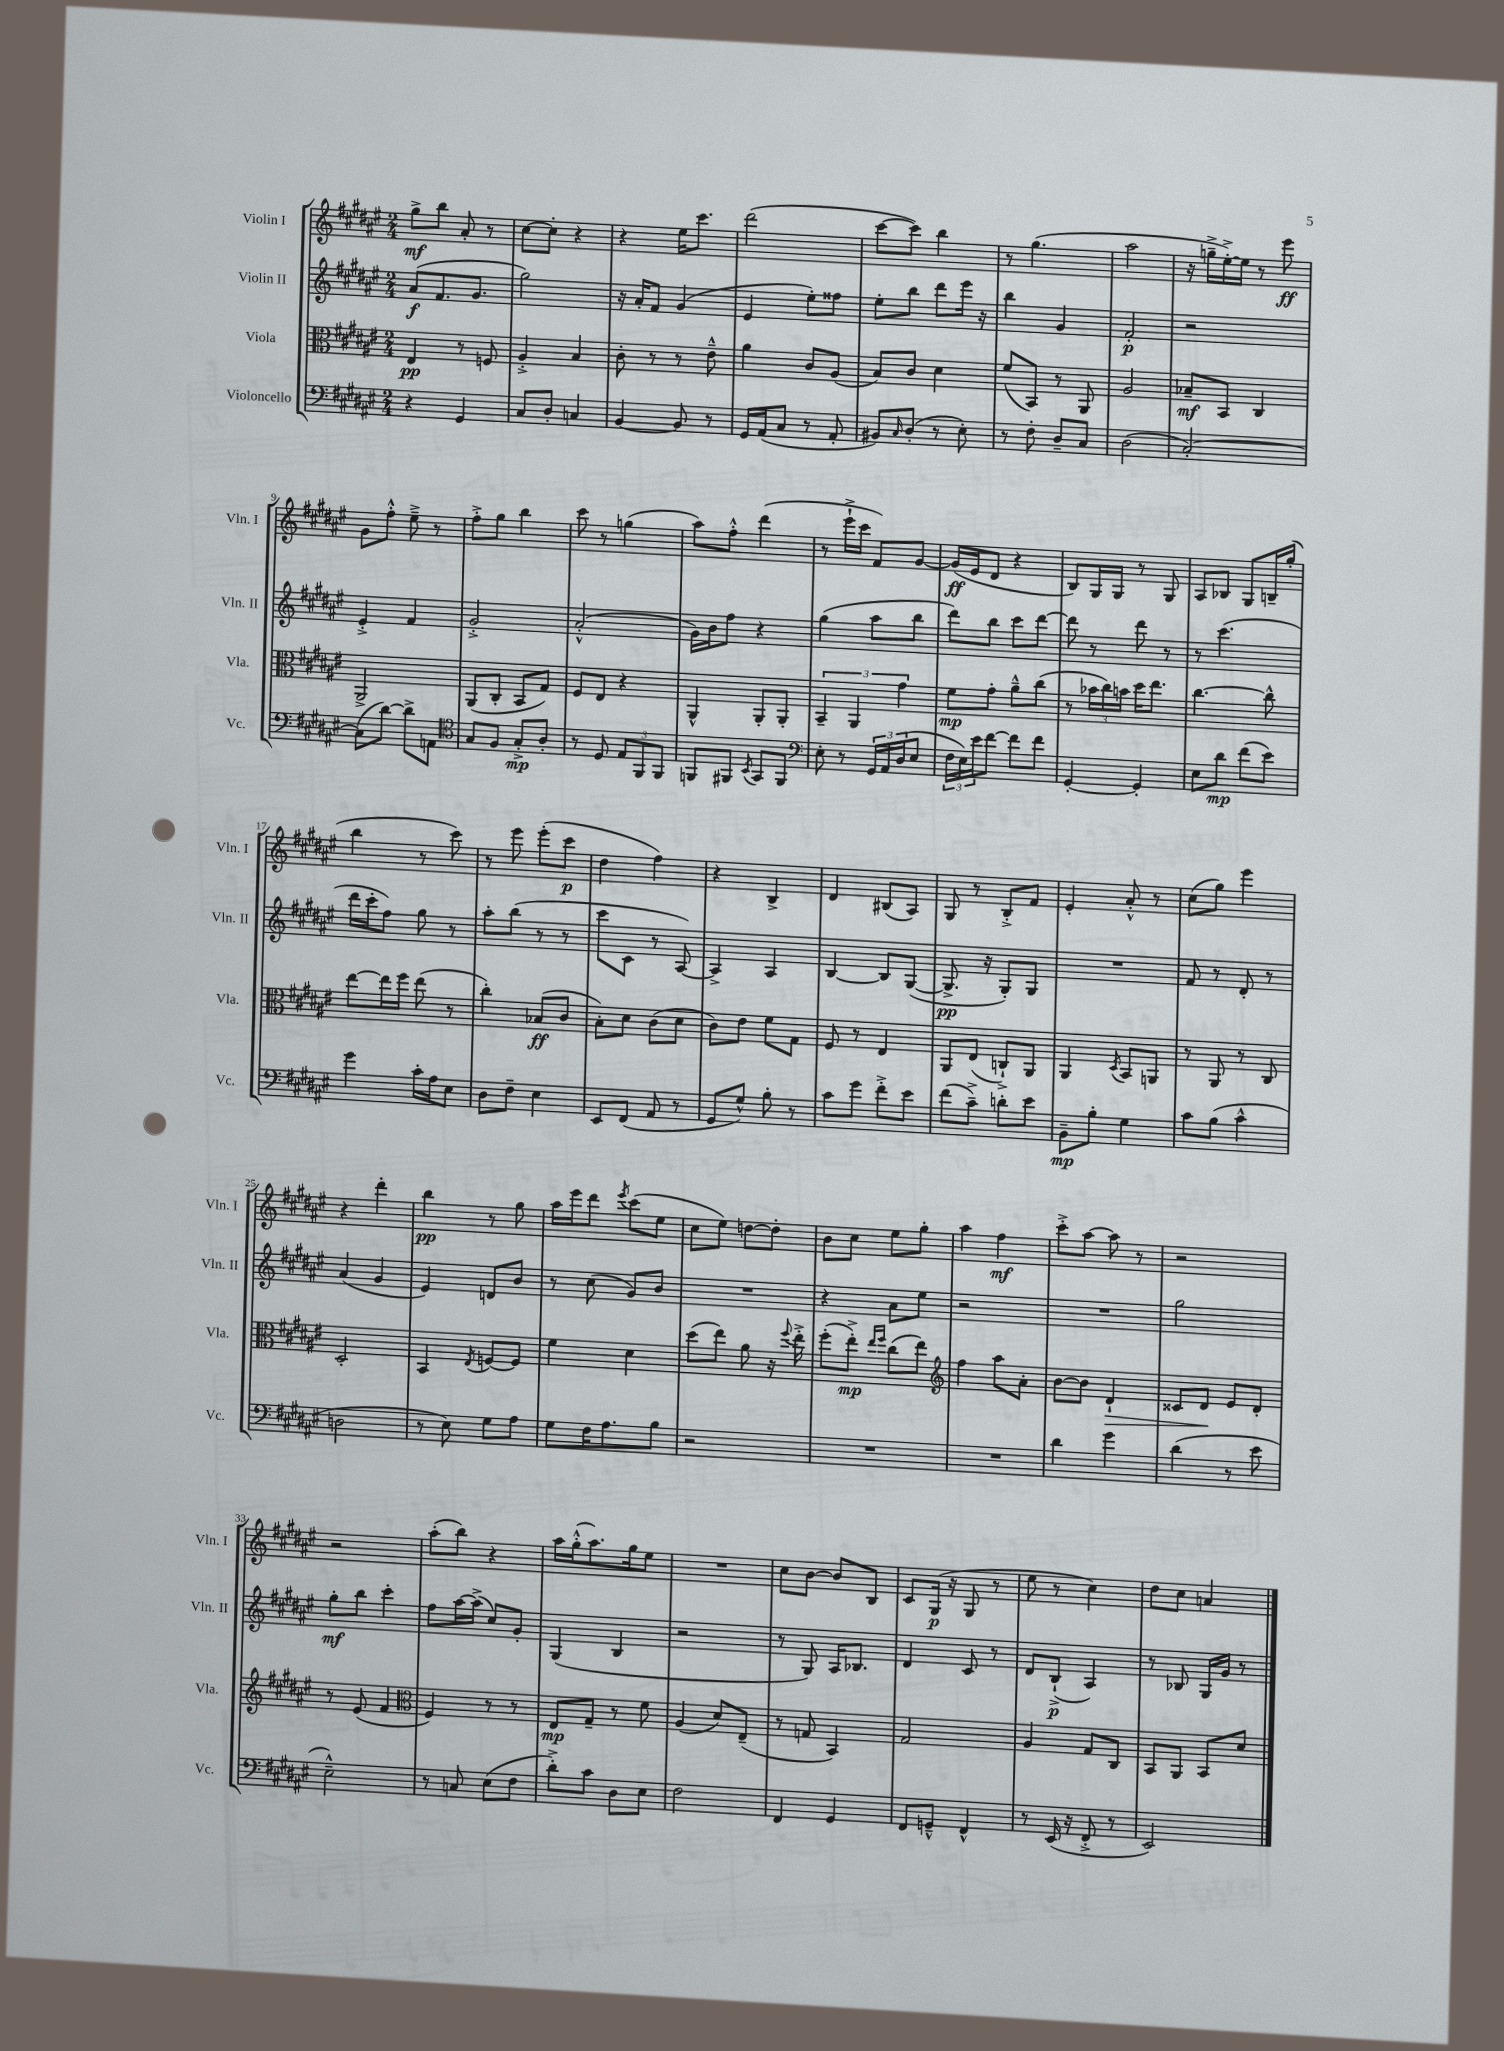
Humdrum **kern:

**kern	**kern	**kern	**kern
*staff4	*staff3	*staff2	*staff1
*clefF4	*clefC3	*clefG2	*clefG2
*k[f#c#g#d#a#e#]	*k[f#c#g#d#a#e#]	*k[f#c#g#d#a#e#]	*k[f#c#g#d#a#e#]
*M2/4	*M2/4	*M2/4	*M2/4
4r	4E#/	(8a#/L	8gg#^\L
.	.	8.f#/	8bb\J
4GG#/	8r	.	8a#'/
.	.	8.g#/J	.
.	8F/	.	8r
=	=	=	=
8C#/L	4A#'^/	2gg#\)	[8cc#\L
8D#'/J	.	.	8cc#'\]J
4C/	4B/	.	4r
=	=	=	=
[4BB/	8c#'\	16r	4r
.	.	16a#'/LK	.
.	8r	8f#/J	.
8BB/]	8r	(4g#/	16ee#\LK
.	.	.	8.ccc#\J
8r	8e#~^^\	.	.
=	=	=	=
16GG#/LL	4a#\	4e#/	(2ddd#\
(16AA#/J	.	.	.
8C#/J	.	.	.
8r	8c#/L	8ee#'\L)	.
8AA#'/	(8A#/J	8ff##\J	.
=	=	=	=
8BB#/L)	8B/L)	8ee#'\L	[8ccc#\L
16qqC#/	.	.	.
(8D#'/J	8c#/J	8bb\J	8ccc#\]J)
8r	4d#\	8ddd#\L	4bb\
8E#'\)	.	16eee#\Jk	.
.	.	16r	.
=	=	=	=
8r	(8f#/L	4bb\	8r
8F#'\	8BB/J)	.	(4.gg#\
8D#~/L	8r	4g#/	.
8C#/J	8AA#/	.	.
=	=	=	=
(2D#\	2A#/	2f#'/	2aa#\
=	=	=	=
[2C#'/)	8B-~/L	2r	16r
.	.	.	16gg~^\LL
.	8BB/J	.	[16ee#'^\)
.	.	.	16ee#\]JJ
.	4C#/	.	8r
.	.	.	8eee#\
=	=	=	=
(8C#\]L	2AA#^/	4e#'^/	8g#\L
[8d#\J)	.	.	8ff#'^^\J
8d#^\]L	.	4f#/	8ee#~^\
8AA\J	.	.	8r
=	=	=	=
*clefC4	*	*	*
8G#/L	(8AA#/L	2g#'^/	8ff#'^\L
8F#/J	8C#'/J	.	8gg#\J
8G#'^/L	8BB/L	.	4bb\
8A#'/J	8G#/J)	.	.
=	=	=	=
8r	8F#/L	(2a#'^^/	8ccc#\
8D#/	8E#/J	.	8r
12E#/L	4r	.	(4gg\
12FF#/	.	.	.
12FF#/J	.	.	.
=	=	=	=
8FF/L	4AA#^^/	16g#\LL)	8aa#\L)
.	.	16b\J	.
8FF#/J	.	8ff#\J	8ff#'^^\J
8qBB/	.	.	.
8GG#/L	8AA#'/L	4r	(4ddd#\
8FF#/J	8AA#'/J	.	.
=	=	=	=
*clefF4	*	*	*
8E#'\	6BB~/	(4gg#\	8r
8r	.	.	16eee#`^\LL
.	6AA#/	.	.
.	.	.	16ccc#\JJ
24GG#/LL	.	8aa#\L	8f#/L)
24AA#/	.	.	.
(24D#/J	6g#\	.	.
8E#/J	.	8bb\J	[8g#/J
=	=	=	=
24F#\LL	8f#\L	8ddd#\L)	(16g#/]LL
24E#\)	.	.	.
.	.	.	16e#/J
24e#\J	.	.	.
[8f#\J	8g#'\J	8bb\J	8d#/J
8f#\]L	8a#~^^\L	8ccc#\L	4r
8f#\J	(8cc#\J	[8ddd#\J	.
=	=	=	=
[4GG#'/	8r	8ddd#\]	8B/L)
.	24b-\LL	8r	16G#/L
.	24cc#\)	.	.
.	.	.	16G#/JJ
.	24b\JJ	.	.
4GG#'/]	16dd#\LK	8ddd#\	8r
.	8.ee#\J	.	.
.	.	8r	8G#/
=	=	=	=
8E#\L	[4.cc#\	8r	8A#/L
8d#\J	.	(4.ccc#\	8B-/J
(8f#\L	.	.	8G#/L
8e#\J)	8cc#^^\]	.	16B~/L
.	.	.	(16gg#'/JJ
=	=	=	=
4g#\	[8ee#\L	16ddd#\LL	4bb\
.	.	16ccc#'\J	.
.	16ee#\]L	8ff#\J)	.
.	16ff#\JJ	.	.
16c#'\LL	(8ee#\	8gg#\	8r
16A#\J	.	.	.
8E#\J	8r	8r	8ccc#\)
=	=	=	=
8D#\L	4cc#'\)	8aa#'\L	8r
8F#~\J	.	(8bb\J	8eee#\
4E#\	(8B-/L	8r	(8eee#'\L
.	8c#/J	8r	8ccc#\J
=	=	=	=
8EE#/L	8B'\L)	8ccc#\L	4dd#\
(8FF#/J	8d#\J	8c#\J	.
8AA#/	(8c#\L	8r	4ff#\)
8r	8d#\J	[8A#/)	.
=	=	=	=
8GG#/L	8c#\L)	4A#^/]	4r
8G#^^/J)	8e#\J	.	.
8B'\	8f#\L	4A#/	4B^/
8r	8G#\J	.	.
=	=	=	=
8c#\L	8F#/	[4B/	4d#/
8g#\J	8r	.	.
8f#'^\L	4E#/	8B/]L	(8B#/L
8e#\J	.	([8G#/J	8A#/J)
=	=	=	=
(8f#\L	8AA#/L	8.G#^/]	8G#/
8c#~^\J)	(8E#/J	.	8r
.	.	16r	.
8d'\L	8C`^/L)	8G#'/L)	8B'^/L
8e#\J	8AA#/J	8G#/J	8f#/J
=	=	=	=
8BB~\L	4AA#/	2r	4e#'/
8B'\J	.	.	.
.	8qD#/	.	.
4G#\	8BB/L	.	8a#'^^/
.	8AA/J	.	8r
=	=	=	=
8c#\L	8r	8f#/	(8cc#\L
(8B\J	8AA#/	8r	8gg#\J)
4c#^^\	8r	8d#'/	4eee#\
.	8C#/	8r	.
=	=	=	=
2D\	2D#'/	(4a#/	4r
.	.	4g#/	4ddd#'\
=	=	=	=
8r	4BB/	4e#/)	4bb\
8E#\)	.	.	.
.	8qE#/	.	.
8G#\L	[8F/L	8d/L	8r
8A#\J	8F/]J	8b/J	8gg#\
=	=	=	=
8G#\L	4f#\	8r	16aa#\LL
.	.	.	16eee#\J
16F#\K	.	(8cc#\	8ddd#\J
8.A#\	.	.	.
.	.	.	8qeee#/
.	4d#\	8g#/L)	(8ccc#\L
8B\J	.	8b/J	8ee#\J
=	=	=	=
2r	(8dd#\L	2r	8cc#\L
.	8ee#\J)	.	8ee#\J)
.	8a#\	.	[8dd\L
.	16r	.	8dd'\]J
.	8qqff#/	.	.
.	16ee#'^\	.	.
=	=	=	=
2r	(8ff#'\L	4r	8b\L
.	8ee#'^\J)	.	8cc#\J
.	16qqee#/LL	.	.
.	16qqff#/JJ	.	.
.	(8cc#\L	8a#\L	8ee#\L
.	8ee#\J)	8ee#\J	8gg#'\J
=	=	=	=
*	*clefG2	*	*
2r	4ff#\	2r	4aa#\
.	8aa#\L	.	4ff#\
.	8a#'\J	.	.
=	=	=	=
4d#\	[8b\L	2r	8ccc#'^\L
.	8b\]J	.	[8aa#\J
4g#\	4d#`/	.	8aa#\]
.	.	.	8r
=	=	=	=
(4d#\	8c##/L	2gg#\	2r
.	8d#/J	.	.
8r	8e#/L	.	.
8e#\	8d#'/J	.	.
=	=	=	=
2E#~^^\)	8r	8gg#'\L	2r
.	(8e#/	8bb\J	.
.	4f#/	4ccc#'\	.
=	=	=	=
*	*clefC3	*	*
8r	4F#/)	8ff#\L	(8aa#'\L
8C/	.	[16aa#\L	8bb\J)
.	.	(16aa#^\]JJ	.
(8E#\L	8r	8cc#/L)	4r
8F#\J	8r	8g#'/J	.
=	=	=	=
8d#'^\L)	8E#/L	(4G#/	16aa#\LL
.	.	.	(16gg#'^^\J
8c#\J	8G#~/J	.	8.aa#\)
8D#\L	8r	4B/	.
.	.	.	16gg#\k
8E#\J	8f#\	.	8ee#\J
=	=	=	=
2F#\	(4A#/	2r	2r
.	8d#/L)	.	.
.	(8E#~/J	.	.
=	=	=	=
4FF#/	8r	8r	8cc#\L
.	8G/	8G#/)	[8b\J
4GG#/	4BB/)	16A#/LK	8b/]L
.	.	8.B-/J	.
.	.	.	8B/J
=	=	=	=
8FF#/L	2G#/	4d#/	8c#/L
8GG~^^/J	.	.	(16G#/Jk
.	.	.	16r
4FF#^^/	.	8c#/	8G#/
.	.	8r	8r
=	=	=	=
8r	4A#/	8d#/L	8ee#\
(16EE#/	.	(8B`^/J	8r
16r	.	.	.
8FF#'^/	8G#/L	4A#/)	4cc#\)
8r	8C#/J	.	.
=	=	=	=
2EE#/)	8BB/L	8r	8dd#\L
.	8AA#/J	8B-/	8cc#\J
.	8BB/L	16G#/LL	4a/
.	.	16g#/JJ	.
.	8d#/J	8r	.
==	==	==	==
*-	*-	*-	*-
